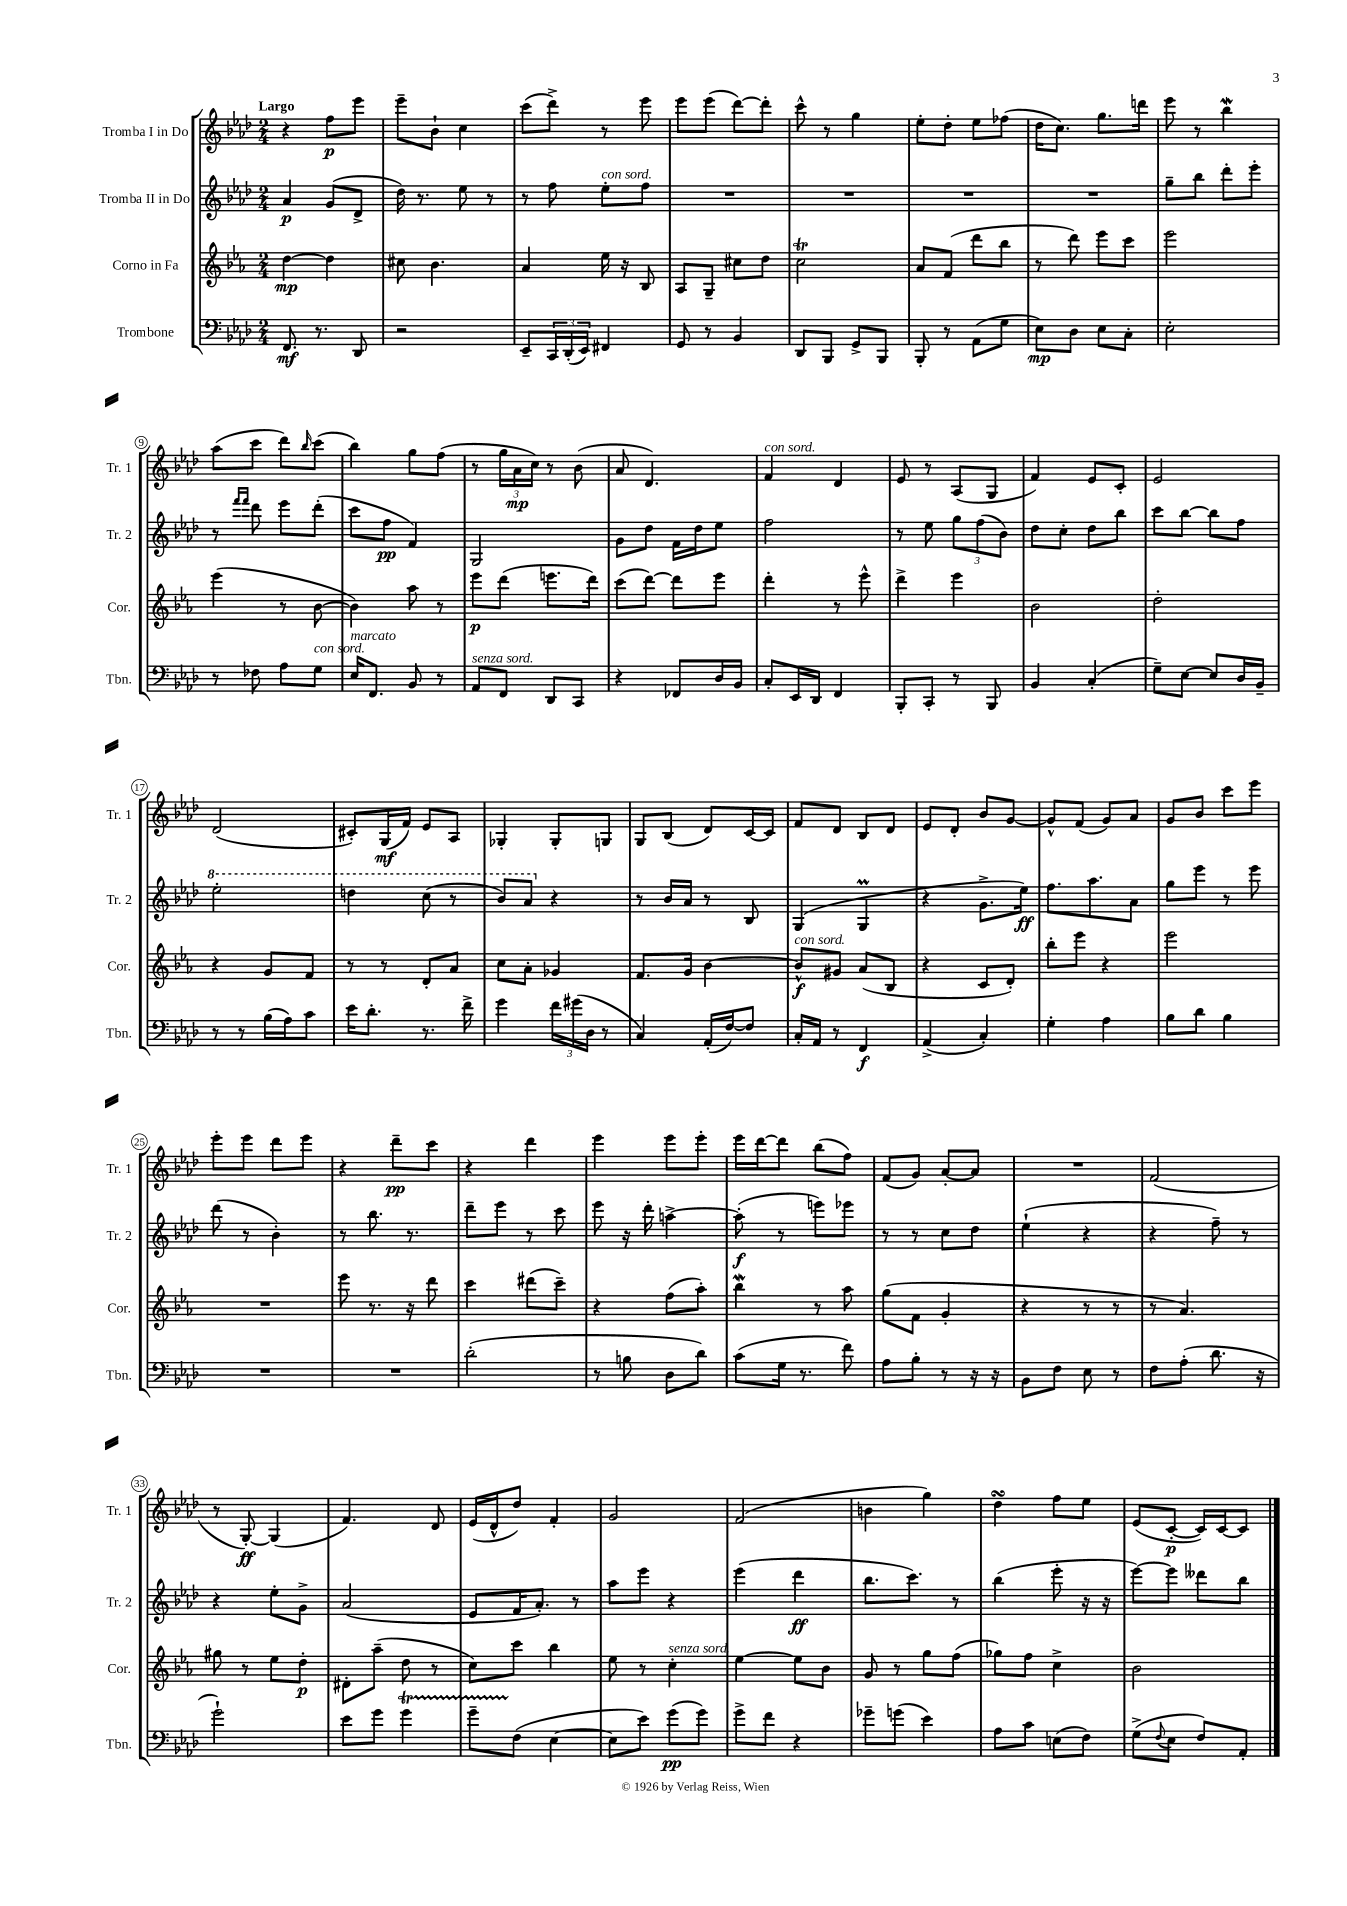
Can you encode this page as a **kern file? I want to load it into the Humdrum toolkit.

**kern	**kern	**kern	**kern
*staff4	*staff3	*staff2	*staff1
*clefF4	*clefG2	*clefG2	*clefG2
*k[b-e-a-d-]	*k[b-e-a-]	*k[b-e-a-d-]	*k[b-e-a-d-]
*M2/4	*M2/4	*M2/4	*M2/4
8.FF	[4dd	4a-	4r
8.r	.	.	.
.	4dd]	(8g	8ff
8DD-	.	8d-^	8eee-
=	=	=	=
2r	8cc#	16dd-)	8eee-~
.	.	8.r	.
.	4.b-	.	8b-`
.	.	8ee-	4cc
.	.	8r	.
=	=	=	=
8EE-~	4a-	8r	(8ccc
24CC	.	8ff	8ddd-^)
(24DD-'	.	.	.
24EE-)	.	.	.
4FF#	16ee-	8ee-'	8r
.	16r	.	.
.	8B-	8ff	8eee-
=	=	=	=
8GG	8A-	2r	8eee-
8r	8G~	.	(8eee-
4BB-	8cc#	.	[8ddd-)
.	8dd	.	8ddd-']
=	=	=	=
8DD-	2cc	2r	8ccc^^
8BBB-	.	.	8r
8GG^	.	.	4gg
8BBB-	.	.	.
=	=	=	=
8BBB-'	8a-	2r	8ee-'
8r	(8f	.	8dd-'
(8AA-	8ddd	.	8ee-
8G	8bb-	.	(8ff-
=	=	=	=
8E-)	8r	2r	16dd-
.	.	.	8.cc)
8D-	8ddd)	.	.
8E-	8eee-	.	8.gg
8C'	8ccc	.	.
.	.	.	16ddd
=	=	=	=
2E-'	2eee-	8gg~	8eee-
.	.	8bb-	8r
.	.	8ddd-'	4bb-
.	.	8eee-'	.
=	=	=	=
8r	(4eee-	8r	(8aa-
.	.	16qqfff	.
.	.	16qqfff	.
8F-	.	8ddd-	8ccc
8A-	8r	8eee-	8ddd-)
.	.	.	16qqbb-
8G	[8b-	(8ddd-'	(8ccc
=	=	=	=
16E-	4b-])	8ccc	4bb-)
8.FF	.	.	.
.	.	8ff	.
8BB-	8aa-	4f)	8gg
8r	8r	.	(8ff
=	=	=	=
8AA-	8eee-	2G	8r
8FF	(8ddd	.	24gg
.	.	.	24a-
.	.	.	24cc)
8DD-	8.eee	.	8r
8CC	.	.	(8b-
.	16ddd)	.	.
=	=	=	=
4r	(8ccc	8g	8a-
.	[8ddd)	8dd-	4.d-)
8FF-	8ddd]	16f	.
.	.	16dd-	.
16D-	8eee-	8ee-	.
16BB-	.	.	.
=	=	=	=
8C'	4ddd'	2ff	4f
16EE-	.	.	.
16DD-	.	.	.
4FF	8r	.	4d-
.	8eee-^^	.	.
=	=	=	=
8BBB-'	4ddd^	8r	8e-
8CC'	.	8ee-	8r
8r	4eee-	12gg	(8A-
.	.	(12ff	.
8BBB-	.	.	8G
.	.	12b-)	.
=	=	=	=
4BB-	2b-	8dd-	4f)
.	.	8cc'	.
(4C'	.	8dd-	8e-
.	.	8bb-	8c'
=	=	=	=
8G~)	2dd'	8ccc	2e-
[8E-	.	[8bb-	.
8E-]	.	8bb-]	.
16D-	.	8ff	.
16BB-~	.	.	.
=	=	=	=
8r	4r	2eee-'	(2d-
8r	.	.	.
(16B-	8g	.	.
16A-)	.	.	.
8c	8f	.	.
=	=	=	=
16e-	8r	4ddd	8c#')
8.d-'	.	.	.
.	8r	.	(16G
.	.	.	16f)
8.r	8d'	(8ccc	8e-
.	8a-	8r	8A-
16f^	.	.	.
=	=	=	=
4g	8cc	8bb-)	4G-'
.	8a-'	8aa-	.
24f	4g-	4r	8G-'
(24g#	.	.	.
24D-	.	.	.
8r	.	.	8G
=	=	=	=
4C)	8.f	8r	8G
.	.	16b-	(8B-
.	16g	16a-	.
(16AA-'	[4b-	8r	8d-)
[16F)	.	.	.
8F]	.	8B-	[16c
.	.	.	16c]
=	=	=	=
16C'	8b-^^]	(4G	8f
16AA-	.	.	.
8r	8g#	.	8d-
4FF	(8a-	4G	8B-
.	8B-	.	8d-
=	=	=	=
(4AA-^	4r	4r	8e-
.	.	.	8d-'
4C')	8c	8.g^	8b-
.	8d')	.	[8g
.	.	16ee-)	.
=	=	=	=
4G'	8bb-'	8.ff	8g^^]
.	8eee-	.	(8f
.	.	8.aa-	.
4A-	4r	.	8g)
.	.	8a-	8a-
=	=	=	=
8B-	2eee-	8gg	8g
8d-	.	8eee-	8b-
4B-	.	8r	8ccc
.	.	8eee-	8eee-
=	=	=	=
2r	2r	(8ddd-	8eee-'
.	.	8r	8eee-
.	.	4b-')	8ddd-
.	.	.	8eee-
=	=	=	=
2r	8eee-	8r	4r
.	8.r	8.bb-	.
.	.	.	8ddd-~
.	16r	8.r	.
.	8ddd	.	8ccc
=	=	=	=
(2d-'	4ccc	8ddd-~	4r
.	.	8eee-	.
.	(8ddd#	8r	4ddd-
.	8ccc~)	8ccc	.
=	=	=	=
8r	4r	8eee-	4eee-
8B	.	16r	.
.	.	16ddd-'	.
8D-	(8ff	[4aa^	8eee-
8d-)	8aa-')	.	8eee-'
=	=	=	=
(8c	4bb-	(8aa']	16eee-
.	.	.	[16ddd-
16G	.	8r	8ddd-]
8.r	.	.	.
.	8r	8eee)	(8bb-
8f)	8aa-	8eee-	8ff)
=	=	=	=
8A-	(8gg	8r	(8f
8B-'	8f	8r	8g)
8r	4g'	8cc	[8a-'
16r	.	8dd-	8a-]
16r	.	.	.
=	=	=	=
8BB-	4r	(4ee-`	2r
8F	.	.	.
8E-	8r	4r	.
8r	8r	.	.
=	=	=	=
8F	8r	4r	(2f
(8A-'	4.a-)	.	.
8.d-	.	8ff~)	.
.	.	8r	.
16r	.	.	.
=	=	=	=
2g`)	8gg#	4r	8r
.	8r	.	[8G')
.	8ee-	8ee-'	(4G]
.	8dd'	8g^	.
=	=	=	=
8e-	8d#'	(2a-	4.f)
8g	(8aa-~	.	.
4g	8dd	.	.
.	8r	.	8d-
=	=	=	=
8g~	8cc)	8e-	(16e-
.	.	.	16d-^^
(8F	8ccc	16f	8dd-)
.	.	8.a-')	.
[4E-	4bb-	.	4f'
.	.	8r	.
=	=	=	=
8E-]	8ee-	8aa-	2g
8e-)	8r	8eee-	.
(8g	4cc'	4r	.
8g)	.	.	.
=	=	=	=
8g^	[4ee-	(4eee-	(2f
8f	.	.	.
4r	8ee-]	4ddd-	.
.	8b-	.	.
=	=	=	=
8g-~	8g	8.bb-	4b
(8g	8r	.	.
.	.	8.ccc)	.
4e-)	8gg	.	4gg)
.	(8ff	8r	.
=	=	=	=
8A-	8gg-)	(4bb-	4dd-
8c	8ff	.	.
(8E	4cc^	8eee-'	8ff
8F)	.	16r	8ee-
.	.	16r	.
=	=	=	=
(8G^	2b-	[8eee-)	(8e-
8qqF	.	.	.
8E-	.	8eee-]	[8c'
8F)	.	8ddd--	16c])
.	.	.	[16c
8AA-'	.	8bb-	8c]
==	==	==	==
*-	*-	*-	*-
